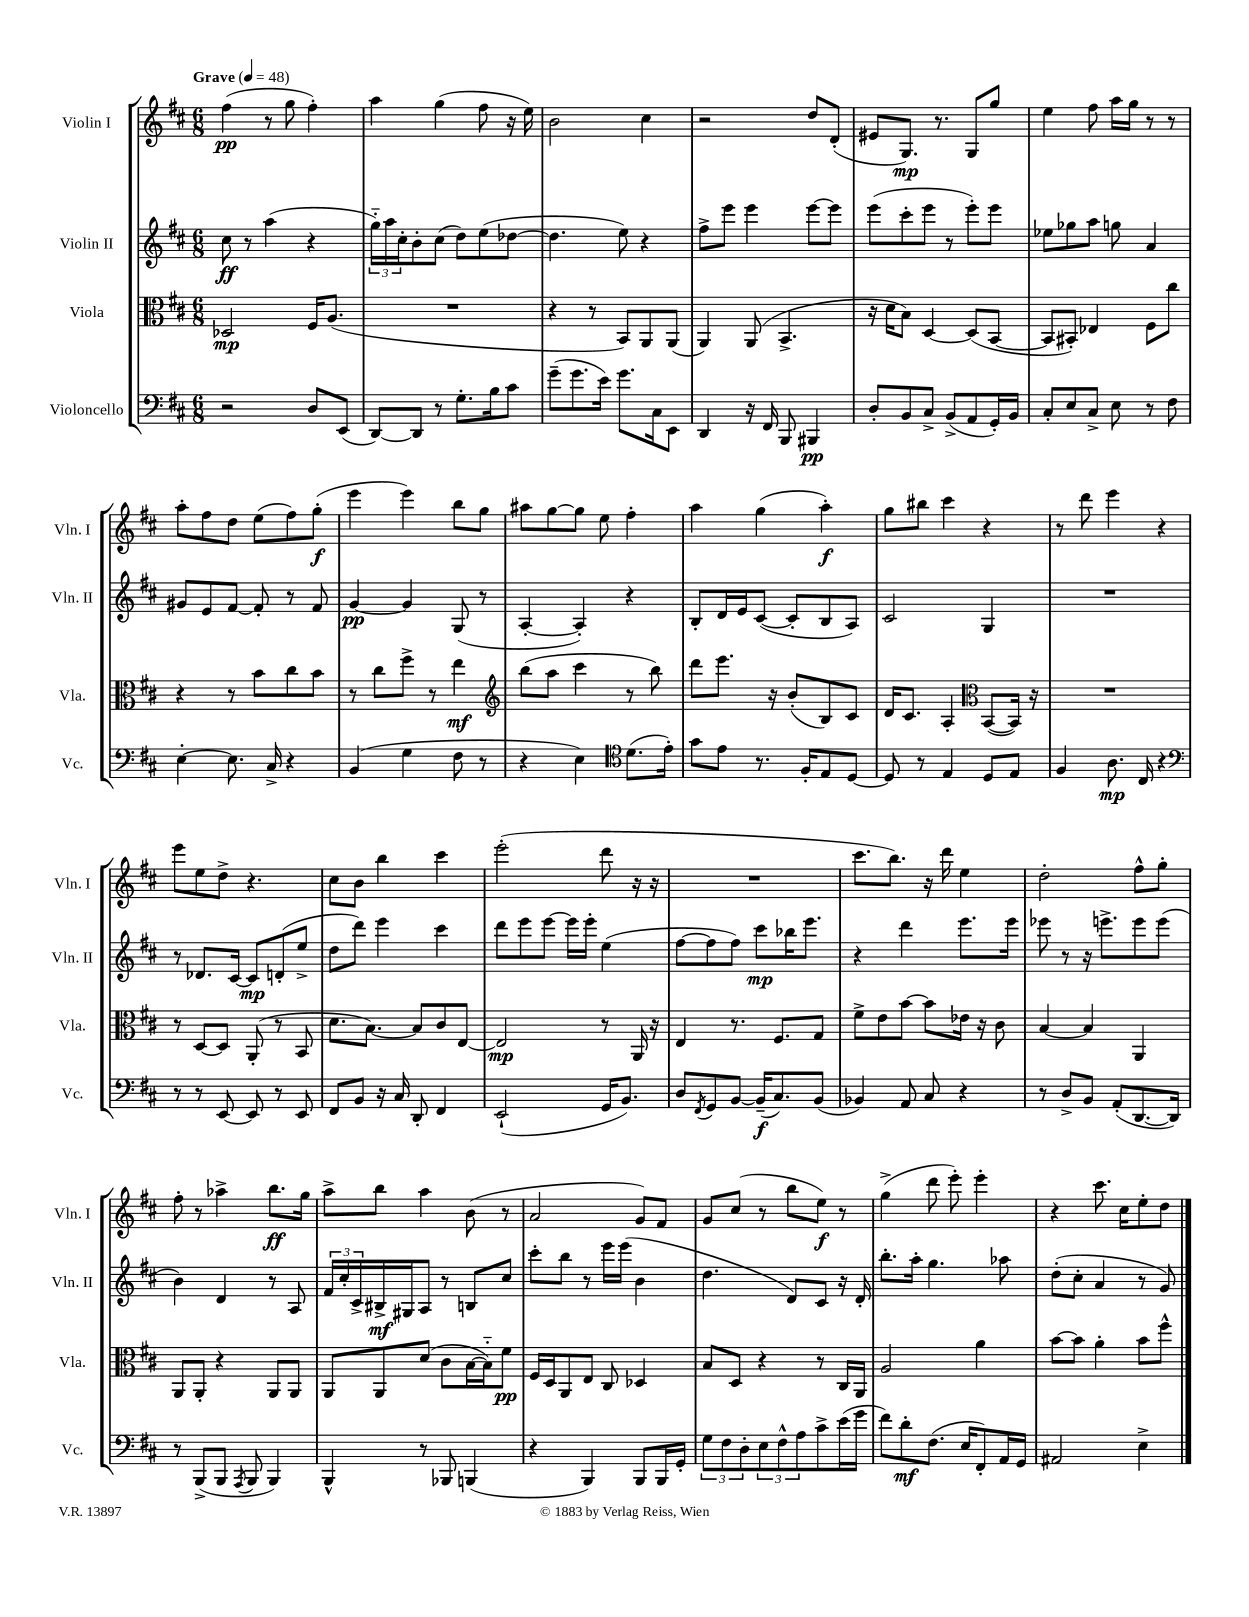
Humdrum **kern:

**kern	**kern	**kern	**kern
*staff4	*staff3	*staff2	*staff1
*clefF4	*clefC3	*clefG2	*clefG2
*k[f#c#]	*k[f#c#]	*k[f#c#]	*k[f#c#]
*M6/8	*M6/8	*M6/8	*M6/8
*MM48	*MM48	*MM48	*MM48
2r	2D-	8cc#	(4ff#
.	.	8r	.
.	.	(4aa	8r
.	.	.	8gg
8D	16F#	4r	4ff#')
.	(8.A	.	.
(8EE	.	.	.
=	=	=	=
[8DD)	2.r	24gg'~)	4aa
.	.	24aa	.
.	.	24cc#'	.
8DD]	.	8b'	.
8r	.	(8cc#	(4gg
8.G'	.	8dd)	.
.	.	(8ee	8ff#
16B	.	.	.
8c#	.	[8dd-	16r
.	.	.	16ee)
=	=	=	=
(8g~	4r	4.dd-]	2b
8.g	.	.	.
.	8r	.	.
16e)	.	.	.
8.g	8BB)	8ee)	.
.	8AA	4r	4cc#
16C#	.	.	.
8EE	(8AA	.	.
=	=	=	=
4DD	4AA)	8ff#^	2r
.	.	8eee	.
16r	(8AA	4eee	.
16FF#	.	.	.
8BBB	4.BB^	.	.
4BBB#	.	[8eee	8dd
.	.	8eee]	(8d'
=	=	=	=
8D'	16r	(8eee	8e#
.	16d	.	.
8BB	8B)	8ccc#'	8.G)
8C#^	[4D	8eee	.
.	.	.	8.r
(8BB^	.	8r	.
8AA	(8D]	8eee')	8G
16GG')	[8BB	8eee	8gg
16BB	.	.	.
=	=	=	=
8C#'	8BB]	8ee-	4ee
8E	8BB#')	8gg-	.
8C#^	4E-	8aa	8ff#
8E	.	8gg	16aa
.	.	.	16gg
8r	8F#	4a	8r
8F#	8cc#	.	8r
=	=	=	=
[4E'	4r	8g#	8aa'
.	.	8e	8ff#
8.E]	8r	[8f#	8dd
.	8b	8f#']	(8ee
16C#^	.	.	.
4r	8cc#	8r	8ff#)
.	8b	8f#	(8gg'
=	=	=	=
(4BB	8r	[4g	4eee
.	8cc#	.	.
4G	8ff#^	4g]	4eee)
.	8r	.	.
8F#	4ee	(8G	8bb
8r	.	8r	8gg
=	=	=	=
*	*clefG2	*	*
4r	(8bb	[4A'	8aa#
.	8aa	.	[8gg
4E)	4ccc#	4A'])	8gg]
.	.	.	8ee
*clefC4	*	*	*
(8.d	8r	4r	4ff#'
.	8bb)	.	.
16e')	.	.	.
=	=	=	=
8g	8ddd	8B'	4aa
8e	8.eee	16d	.
.	.	16e	.
8.r	.	([8c#	(4gg
.	16r	.	.
.	(8b'	8c#']	.
16F#'	.	.	.
8E	8B)	8B	4aa')
[8D	8c#	8A)	.
=	=	=	=
8D]	16d	2c#	8gg
.	8.c#	.	.
8r	.	.	8bb#
4E	4A'	.	4ccc#
*	*clefC3	*	*
8D	([8BB	4G	4r
8E	16BB])	.	.
.	16r	.	.
=	=	=	=
4F#	2.r	2.r	8r
.	.	.	8ddd
8.A	.	.	4eee
16C#	.	.	.
4r	.	.	4r
=	=	=	=
*clefF4	*	*	*
8r	8r	8r	8eee
8r	[8D	8.d-	8ee
[8EE	8D]	.	8dd^
.	.	[16c#	.
8EE]	(8AA'	8c#]	4.r
8r	8r	(8d'	.
8EE	8BB	8ee^	.
=	=	=	=
8FF#	8.d	8dd	8cc#
8BB	.	8ddd)	8b
.	[8.B)	.	.
16r	.	4eee	4bb
16C#	.	.	.
8DD'	8B]	.	.
4FF#	8c#	4ccc#	4ccc#
.	[8E	.	.
=	=	=	=
(2EE`	2E]	8ddd	(2eee'
.	.	8eee	.
.	.	[8eee	.
.	.	16eee]	.
.	.	16eee'	.
16GG	8r	(4ee	8ddd
8.BB)	.	.	.
.	16AA	.	16r
.	16r	.	16r
=	=	=	=
8D	4E	[8ff#	2.r
8qFF#	.	.	.
8GG	.	8ff#]	.
[8BB	8.r	8ff#)	.
(16BB~]	.	8ccc#	.
8.C#)	8.F#	.	.
.	.	16bb-	.
.	.	8.eee	.
(8BB	8G	.	.
=	=	=	=
4BB-)	8f#^	4r	8.ccc#
.	8e	.	.
.	.	.	8.bb)
8AA	[8b	4ddd	.
8C#	8b]	.	16r
.	.	.	16ddd
4r	16e-	8.eee	4ee
.	16r	.	.
.	8c#	.	.
.	.	16eee	.
=	=	=	=
8r	[4B	8eee-	2dd'
8D^	.	8r	.
8BB	4B]	16r	.
.	.	8.eee^	.
(8AA'	.	.	.
[8.DD	4AA	8eee	8ff#^^
.	.	(8eee	8gg'
16DD])	.	.	.
=	=	=	=
8r	8AA	4b)	8ff#'
(8BBB^	8AA'	.	8r
8BBB	4r	4d	4aa-^
8qAAA	.	.	.
8BBB	.	.	.
4BBB)	8AA	8r	8.bb
.	8AA	8A	.
.	.	.	16gg
=	=	=	=
4BBB^^	8AA	24f#	8aa^
.	.	24cc#'	.
.	.	24c#^	.
.	8AA	16B#^	8bb
.	.	16G#	.
8r	(8d	8A	4aa
8BBB-	8c#	8r	.
(4BBB	[16B	8B	(8b
.	16B'~])	.	.
.	8f#	8cc#	8r
=	=	=	=
4r	16F#	8ccc#'	2a
.	16D	.	.
.	8AA	8bb	.
4BBB)	8E	8r	.
.	8C#	16eee	.
.	.	(16eee	.
8BBB	4D-	4b	8g)
16BBB	.	.	8f#
16GG'	.	.	.
=	=	=	=
12G	8B	4.dd	8g
12F#	.	.	.
.	8D	.	(8cc#
12D'	.	.	.
12E	4r	.	8r
12F#^^	.	.	.
.	.	8d)	8bb
12A	.	.	.
8c#^	8r	8c#	8ee)
(16e	16C#	16r	8r
16g	16AA	16d'	.
=	=	=	=
8f#)	2A	8.bb'	(4gg^
8d'	.	.	.
.	.	16aa'	.
(8.F#	.	4.gg	8ddd
.	.	.	8eee')
16E	.	.	.
8FF#')	4a	.	4eee'
16AA	.	8aa-	.
16GG	.	.	.
=	=	=	=
2AA#	[8b	(8dd'	4r
.	8b]	8cc#'	.
.	4a'	4a	8.ccc#
.	.	.	16cc#
4E^	8b	8r	8ee'
.	8ff#^^	8g)	8dd
==	==	==	==
*-	*-	*-	*-
